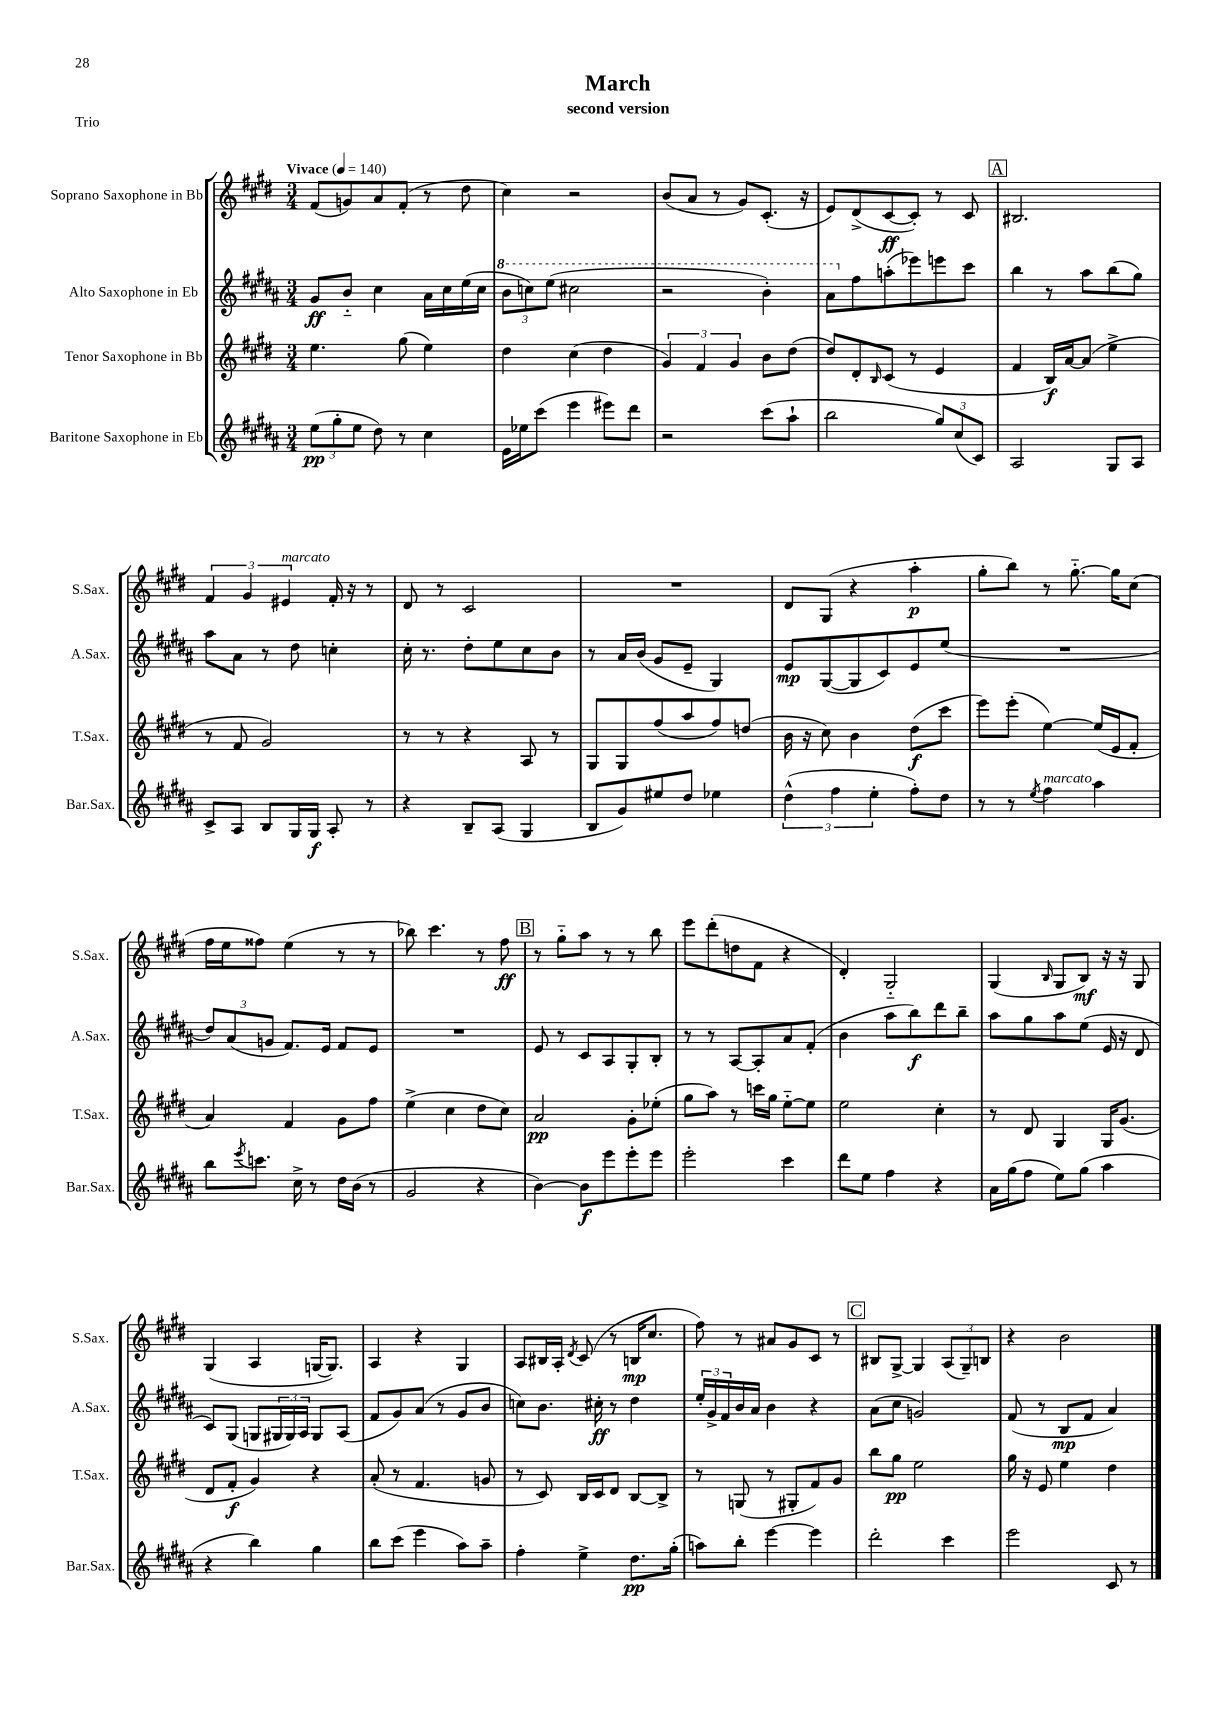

**kern	**dynam	**kern	**dynam	**kern	**dynam	**kern	**dynam
*part4	*part4	*part3	*part3	*part2	*part2	*part1	*part1
*staff4	*staff4	*staff3	*staff3	*staff2	*staff2	*staff1	*staff1
*I"Baritone Saxophone in Eb	*	*I"Tenor Saxophone in Bb	*	*I"Alto Saxophone in Eb	*	*I"Soprano Saxophone in Bb	*
*I'Bar.Sax.	*	*I'T.Sax.	*	*I'A.Sax.	*	*I'S.Sax.	*
*clefG2	*	*clefG2	*	*clefG2	*	*clefG2	*
*k[f#c#g#d#a#]	*	*k[f#c#g#d#]	*	*k[f#c#g#d#a#]	*	*k[f#c#g#d#]	*
*M3/4	*	*M3/4	*	*M3/4	*	*M3/4	*
*MM140	*	*MM140	*	*MM140	*	*MM140	*
=1	=1	=1	=1	=1	=1	=1	=1
!	!	!	!	!	!	!LO:TX:a:B:t=Vivace	!
(12ee\L	pp	4.ee\	.	8g#/L	ff	(8f#/L	.
12gg#'\	.	.	.	.	.	.	.
.	.	.	.	8b/J	.	8gn/)	.
12ee\J	.	.	.	.	.	.	.
8dd#\)	.	.	.	4cc#\	.	8a/	.
8r	.	(8gg#\	.	.	.	(8f#'/J	.
4cc#\	.	4ee\)	.	16a#\LL	.	8r	.
.	.	.	.	16cc#\	.	.	.
.	.	.	.	(16ee\	.	8dd#\	.
.	.	.	.	16cc#\JJ	.	.	.
=2	=2	=2	=2	=2	=2	=2	=2
*	*	*	*	*8va	*	*	*
16e\LL	.	4dd#\	.	12bb\L	.	4cc#\)	.
16ee-X\J	.	.	.	.	.	.	.
.	.	.	.	12cccn\)	.	.	.
(8ccc#\J	.	.	.	.	.	.	.
.	.	.	.	(12eee\J	.	.	.
4eee\	.	(4cc#\	.	2ccc#X\	.	2r	.
8eee#X\L)	.	4dd#\	.	.	.	.	.
8ddd#\J	.	.	.	.	.	.	.
=3	=3	=3	=3	=3	=3	=3	=3
2r	.	6g#/)	.	2r	.	(8b/L	.
.	.	.	.	.	.	8a/J	.
.	.	6f#/	.	.	.	.	.
.	.	.	.	.	.	8r	.
.	.	6g#/	.	.	.	.	.
.	.	.	.	.	.	8g#/L)	.
(8ccc#\L	.	8b\L	.	4bb'\)	.	(8.c#'/J	.
8aa#`\J	.	(8dd#\J	.	.	.	.	.
.	.	.	.	.	.	16r	.
=4	=4	=4	=4	=4	=4	=4	=4
2bb\	.	8dd#/L)	.	8aa#\L	.	8e/L)	.
*	*	*	*	*X8va	*	*	*
.	.	8d#'/	.	8ff#\	.	(8d#^/	.
.	.	16qqB/	.	.	.	.	.
.	.	(8c#/J	.	(8aan'\	.	[8c#/	ff
.	.	8r	.	8eee-X\)	.	8c#'/J])	.
12gg#/L)	.	4e/	.	8eeen\	.	8r	.
(12cc#/	.	.	.	.	.	.	.
.	.	.	.	8ccc#\J	.	8c#/	.
12c#/J)	.	.	.	.	.	.	.
!!LO:REH:place=s1:t=A
=5	=5	=5	=5	=5	=5	=5	=5
2A#/	.	4f#/	.	4bb\	.	2.B#X/	.
.	.	16B/LL)	f	8r	.	.	.
.	.	[16a/J	.	.	.	.	.
.	.	(8a/J]	.	8aa#\L	.	.	.
8G#/L	.	4ee^\	.	(8bb\	.	.	.
8A#/J	.	.	.	8gg#\J)	.	.	.
!!LO:LB:g=z
=6	=6	=6	=6	=6	=6	=6	=6
8c#^/L	.	8r	.	8aa#\L	.	6f#/	.
8A#/J	.	8f#/	.	8a#\J	.	.	.
.	.	.	.	.	.	6g#/	.
8B/L	.	2g#/)	.	8r	.	.	.
!	!	!	!	!	!	!LO:TX:a:i:t=marcato	!
.	.	.	.	.	.	6e#X/	.
16G#/L	.	.	.	8dd#\	.	.	.
16G#/JJ	f	.	.	.	.	.	.
8A#'/	.	.	.	4ccn'\	.	16f#'/	.
.	.	.	.	.	.	16r	.
8r	.	.	.	.	.	8r	.
=7	=7	=7	=7	=7	=7	=7	=7
4r	.	8r	.	16cc#'\	.	8d#/	.
.	.	.	.	8.r	.	.	.
.	.	8r	.	.	.	8r	.
8B~/L	.	4r	.	8dd#'\L	.	2c#/	.
(8A#/J	.	.	.	8ee\	.	.	.
4G#/	.	8A/	.	8cc#\	.	.	.
.	.	8r	.	8b\J	.	.	.
=8	=8	=8	=8	=8	=8	=8	=8
8B/L	.	8G#/L	.	8r	.	2.r	.
8g#/)	.	8G#/	.	16a#/LL	.	.	.
.	.	.	.	(16b/JJ	.	.	.
8ee#X/	.	(8ff#/	.	8g#/L	.	.	.
8dd#/J	.	8aa/	.	8e~/J	.	.	.
4ee-X\	.	8ff#/)	.	4G#/)	.	.	.
.	.	(8ddn/J	.	.	.	.	.
=9	=9	=9	=9	=9	=9	=9	=9
(6dd#^^\	.	16b\	.	8e/L	mp	8d#/L	.
.	.	16r	.	.	.	.	.
.	.	8cc#\)	.	([8G#/	.	(8G#/J	.
6ff#\	.	.	.	.	.	.	.
.	.	4b\	.	8G#/]	.	4r	.
6ee'\	.	.	.	.	.	.	.
.	.	.	.	8c#/)	.	.	.
8ff#'\L)	.	(8dd#\L	f	8e/	.	4aa'\	p
8dd#\J	.	8ccc#\J	.	(8ee/J	.	.	.
=10	=10	=10	=10	=10	=10	=10	=10
8r	.	8eee\L)	.	2.r	.	8gg#'\L	.
8r	.	(8eee'\J	.	.	.	8bb\J)	.
8qee/	.	.	.	.	.	.	.
!LO:TX:a:i:t=marcato	!	!	!	!	!	!	!
4ff#\	.	[4ee\)	.	.	.	8r	.
.	.	.	.	.	.	[8.gg#\	.
4aa#\	.	(16ee/LL]	.	.	.	.	.
.	.	16e/J	.	.	.	16gg#\KL]	.
.	.	8f#'/J	.	.	.	(8cc#\J	.
!!LO:LB:g=z
=11	=11	=11	=11	=11	=11	=11	=11
8bb\L	.	4a/)	.	12dd#/L)	.	16ff#\LL	.
.	.	.	.	.	.	16ee\J	.
.	.	.	.	(12a#/	.	.	.
8qeee/	.	.	.	.	.	.	.
8.cccn\J	.	.	.	.	.	8ff##X\J)	.
.	.	.	.	12gn/J	.	.	.
.	.	4f#/	.	8.f#/L)	.	(4ee\	.
16cc#^\	.	.	.	.	.	.	.
8r	.	.	.	.	.	.	.
.	.	.	.	16e/Jk	.	.	.
16dd#\LL	.	8g#\L	.	8f#/L	.	8r	.
(16b\JJ	.	.	.	.	.	.	.
8r	.	8ff#\J	.	8e/J	.	8r	.
=12	=12	=12	=12	=12	=12	=12	=12
2g#/	.	(4ee^\	.	2.r	.	8bb-X\)	.
.	.	.	.	.	.	4.ccc#\	.
.	.	4cc#\	.	.	.	.	.
4r	.	8dd#\L	.	.	.	8r	.
.	.	8cc#\J)	.	.	.	8ff#\	ff
!!LO:REH:place=s1:t=B
=13	=13	=13	=13	=13	=13	=13	=13
[4b\)	.	2a/	pp	8e/	.	8r	.
.	.	.	.	8r	.	8gg#\L	.
8b\L]	f	.	.	8c#/L	.	8aa\J	.
8eee\	.	.	.	8A#/	.	8r	.
8eee'\	.	8g#'\L	.	8G#'/	.	8r	.
8eee\J	.	(8ee-X'\J	.	8B'/J	.	8bb\	.
=14	=14	=14	=14	=14	=14	=14	=14
2eee'\	.	8gg#\L	.	8r	.	8eee\L	.
.	.	8aa\J)	.	8r	.	(8ddd#'\	.
.	.	8r	.	[8A#/L	.	8ddn\	.
.	.	16cccn\LL	.	8A#'/]	.	8f#\J	.
.	.	16gg#\JJ	.	.	.	.	.
4ccc#\	.	[8ee\L	.	8a#/	.	4r	.
.	.	8ee\J]	.	(8f#'/J	.	.	.
=15	=15	=15	=15	=15	=15	=15	=15
8ddd#\L	.	2ee\	.	4b\	.	4d#'/)	.
8ee\J	.	.	.	.	.	.	.
4ff#\	.	.	.	8aa#\L	.	2G#/	.
.	.	.	.	8bb\)	f	.	.
4r	.	4cc#'\	.	8ddd#\	.	.	.
.	.	.	.	8bb~\J	.	.	.
=16	=16	=16	=16	=16	=16	=16	=16
16a#\LL	.	8r	.	8aa#\L	.	(4G#/	.
(16gg#\J	.	.	.	.	.	.	.
8ff#\J	.	8d#/	.	8gg#\	.	.	.
.	.	.	.	.	.	16qqB/	.
8ee\L)	.	4G#/	.	8aa#\	.	8G#/L	.
(8gg#\J	.	.	.	(8ee\J	.	8B/J)	mf
4aa#\	.	16G#/KL	.	16e/	.	16r	.
.	.	(8.g#/J	.	16r	.	16r	.
.	.	.	.	8d#/	.	8G#/	.
!!LO:LB:g=z
=17	=17	=17	=17	=17	=17	=17	=17
4r	.	8d#/L	.	8c#/L)	.	(4G#/	.
.	.	8f#'/J	f	(8G#/J	.	.	.
4bb\)	.	4g#/)	.	8Gn/L	.	4A/	.
.	.	.	.	24G#X/L	.	.	.
.	.	.	.	24G#/)	.	.	.
.	.	.	.	24A#/JJ	.	.	.
4gg#\	.	4r	.	8G#/L	.	[16Gn/KL	.
.	.	.	.	.	.	8.G/J])	.
.	.	.	.	(8A#/J	.	.	.
=18	=18	=18	=18	=18	=18	=18	=18
8bb\L	.	(8a'/	.	8f#/L	.	4A/	.
(8ccc#\J	.	8r	.	8g#/)	.	.	.
4eee\	.	4.f#/	.	(8a#/J	.	4r	.
.	.	.	.	8r	.	.	.
8aa#\L)	.	.	.	8g#/L	.	4G#/	.
8aa#~\J	.	8gn/	.	8b/J	.	.	.
=19	=19	=19	=19	=19	=19	=19	=19
4ff#'\	.	8r	.	8ccn\L)	.	8A/L	.
.	.	8c#/)	.	8.b\J	.	16B#X/L	.
.	.	.	.	.	.	16A'/JJ	.
.	.	.	.	.	.	8qd#/	.
4ee^\	.	16B/LL	.	.	.	(8c#/	.
.	.	16c#/J	.	16cc#X'\	ff	.	.
.	.	8d#/J	.	8r	.	8r	.
8.dd#\L	pp	[8B/L	.	4dd#\	.	16Bn/KL	mp
.	.	.	.	.	.	8.cc#/J	.
.	.	8B^/J]	.	.	.	.	.
(16gg#'\Jk	.	.	.	.	.	.	.
=20	=20	=20	=20	=20	=20	=20	=20
8aan\L)	.	8r	.	24ee'/LL	.	8ff#\)	.
.	.	.	.	24g#^/	.	.	.
.	.	.	.	24f#/	.	.	.
8bb'\J	.	(8Gn/	.	16b/	.	8r	.
.	.	.	.	16a#/JJ	.	.	.
[4eee\	.	8r	.	4b\	.	8a#X/L	.
.	.	8G#X'/L	.	.	.	8g#/	.
4eee\]	.	8f#/)	.	4r	.	8c#/J	.
.	.	8g#/J	.	.	.	8r	.
!!LO:REH:place=s1:t=C
=21	=21	=21	=21	=21	=21	=21	=21
2ddd#'\	.	8bb\L	.	(8a#\L	.	8B#X/L	.
.	.	8gg#\J	pp	8cc#\J	.	[8G#^/J	.
.	.	2ee\	.	2gn/)	.	4G#/]	.
4ccc#\	.	.	.	.	.	(12A/L	.
.	.	.	.	.	.	12G#~/)	.
.	.	.	.	.	.	12Bn/J	.
=22	=22	=22	=22	=22	=22	=22	=22
2eee\	.	16gg#\	.	(8f#/	.	4r	.
.	.	16r	.	.	.	.	.
.	.	8e/	.	8r	.	.	.
.	.	4ee\	.	8B/L	mp	2b\	.
.	.	.	.	8f#/J	.	.	.
8c#/	.	4dd#\	.	4a#/)	.	.	.
8r	.	.	.	.	.	.	.
==	==	==	==	==	==	==	==
*-	*-	*-	*-	*-	*-	*-	*-
